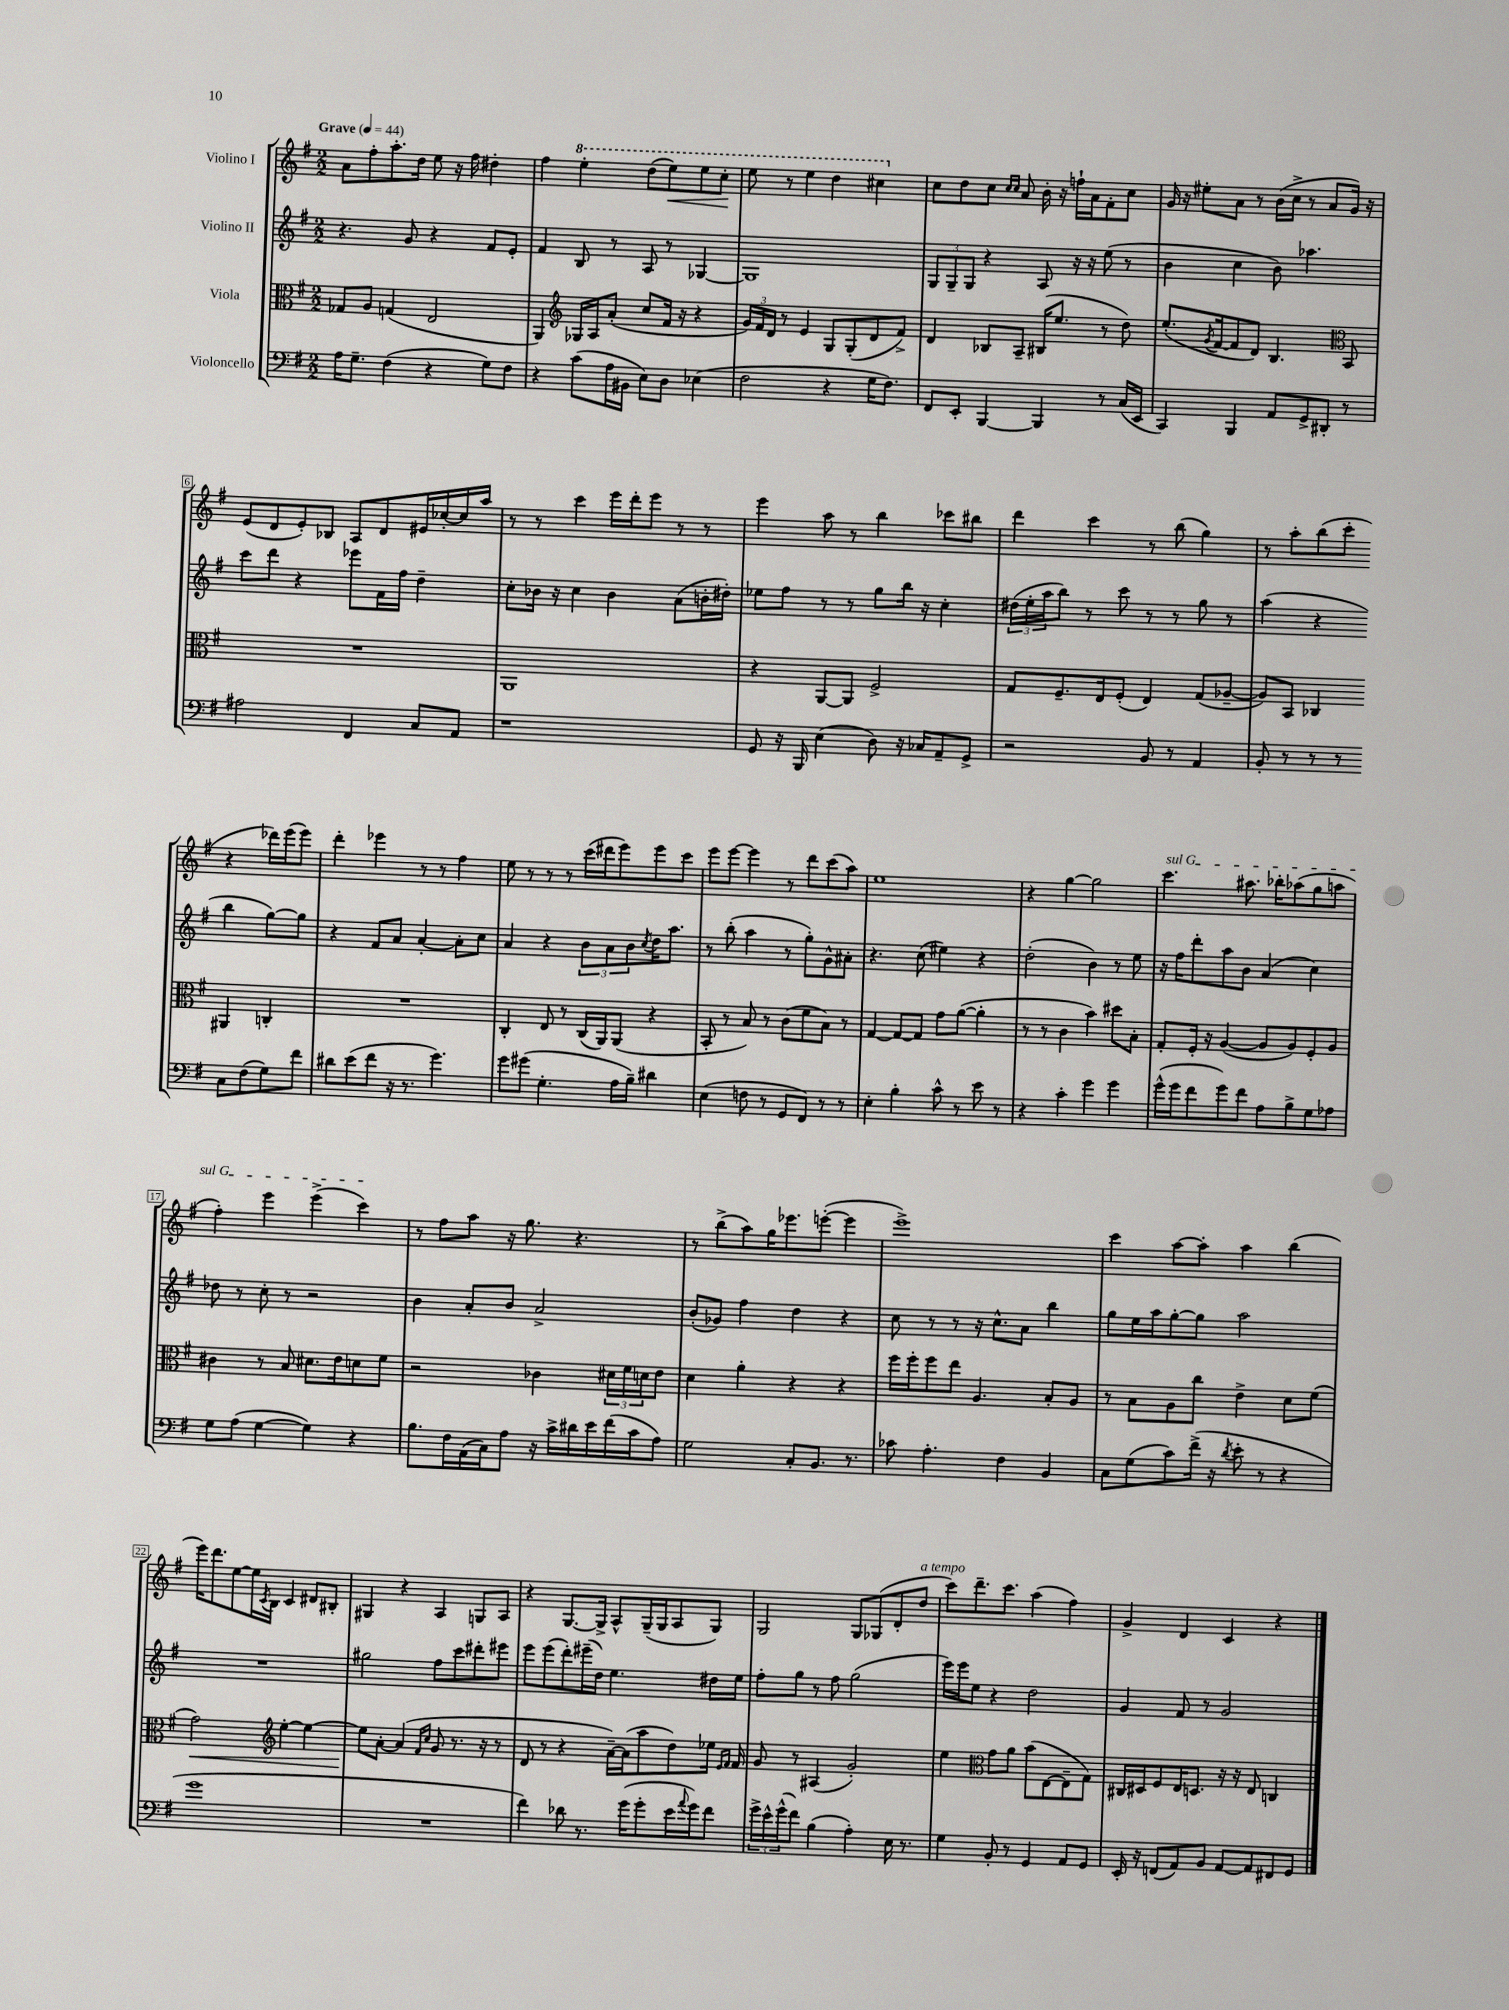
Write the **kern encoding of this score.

**kern	**kern	**dynam	**kern	**kern	**dynam
*part4	*part3	*part3	*part2	*part1	*part1
*staff4	*staff3	*staff3	*staff2	*staff1	*staff1
*I"Violoncello	*I"Viola	*	*I"Violino II	*I"Violino I	*
*clefF4	*clefC3	*	*clefG2	*clefG2	*
*k[f#]	*k[f#]	*	*k[f#]	*k[f#]	*
*M2/2	*M2/2	*	*M2/2	*M2/2	*
*MM44	*MM44	*	*MM44	*MM44	*
=1	=1	=1	=1	=1	=1
!	!	!	!	!LO:TX:a:B:t=Grave	!
16A\KL	8G-X/L	.	4.r	8a\L	.
8.G~\J	.	.	.	.	.
.	8A/J	.	.	8ff#'\	.
(4F#\	(4Gn/	.	.	8.aa'\	.
.	.	.	8g/	.	.
.	.	.	.	16dd\Jk	.
4r	2E/	.	4r	8ee\	.
.	.	.	.	16r	.
.	.	.	.	16ff#\	.
8G\L)	.	.	8f#/L	4dd#X'\	.
8F#\J	.	.	8e'/J	.	.
=2	=2	=2	=2	=2	=2
4r	4AA/)	.	4f#/	4ff#\	.
*	*clefG2	*	*	*	*
*	*	*	*	*8va	*
(8c\L	16G-X/LL	.	8B/	4eee'\	.
.	16A/J	.	.	.	.
16A\L	(8a'/J	.	8r	.	.
16BB#X\JJ	.	.	.	.	.
8E\L)	8cc/L	.	8A/	(8ddd\L	.
!	!	!	!	!	!LO:HP:b
8D\J	16f#/Jk	.	8r	8eee\)	<
.	16r	.	.	.	.
(4E-X\	4r	.	[4G-X/	8eee\	.
.	.	.	.	8ccc'\J	.
.	.	.	.	.	[
=3	=3	=3	=3	=3	=3
2F#\	24g/LL)	.	1G-]	8eee\	.
.	24f#/	.	.	.	.
.	24d/JJ	.	.	.	.
.	8r	.	.	8r	.
.	4e/	.	.	4eee\	.
4r	8G/L	.	.	4ddd\	.
.	(8G'/	.	.	.	.
16G\KL	8d/	.	.	4ccc#X\	.
8.F#\J)	.	.	.	.	.
.	8f#^/J)	.	.	.	.
=4	=4	=4	=4	=4	=4
*	*	*	*	*X8va	*
8FF#/L	4d/	.	12G/L	8cc\L	.
.	.	.	12G~/	.	.
8EE'/J	.	.	.	8dd\	.
.	.	.	12G/J	.	.
[4BBB/	8B-X/L	.	4r	8cc\J	.
.	.	.	.	16qqcc/LL	.
.	.	.	.	16qqcc/JJ	.
.	8A~/J	.	.	8a/	.
4BBB/]	(16B#X/KL	.	8A/	16b'\	.
.	8.ee/J	.	.	16r	.
.	.	.	16r	16ffn`\LL	.
.	.	.	16r	16a\J	.
8r	8r	.	(8ee\	8f#'\	.
(16C/LL	8dd\)	.	8r	8cc\J	.
16EE/JJ	.	.	.	.	.
=5	=5	=5	=5	=5	=5
4CC/)	(8.ee'/L	.	4b\	16g/	.
.	.	.	.	16r	.
.	.	.	.	8ee#X'\L	.
.	8qg/	.	.	.	.
.	[16f#/k	.	.	.	.
4BBB/	8f#/]	.	4cc\	8a\J	.
.	8d/J)	.	.	8r	.
8AA/L	4.B/	.	8b\)	(16b\LL	.
.	.	.	.	16cc^\JJ	.
8GG^/	.	.	4.aa-X\	8r	.
8DD#X'/J	.	.	.	8a/L	.
*	*clefC3	*	*	*	*
8r	8BB/	.	.	16g/Jk)	.
.	.	.	.	16r	.
!!LO:LB:g=z
=6	=6	=6	=6	=6	=6
2A#X\	1r	.	8ccc\L	(8e/L	.
.	.	.	8ddd\J	8d/	.
.	.	.	4r	8e'/)	.
.	.	.	.	8B-X/J	.
4FF#/	.	.	8eee-X\L	8A/L	.
.	.	.	16f#\L	8d/	.
.	.	.	16ff#\JJ	.	.
8C/L	.	.	4dd~\	16e#X/L	.
.	.	.	.	[16cc-X'/	.
8AA/J	.	.	.	16cc-/]	.
.	.	.	.	16aa/JJ	.
=7	=7	=7	=7	=7	=7
1r	1AA	.	8cc'\L	8r	.
.	.	.	16b-X\Jk	8r	.
.	.	.	16r	.	.
.	.	.	4cc\	4ccc\	.
.	.	.	4b-\	16eee\LL	.
.	.	.	.	16ddd'\J	.
.	.	.	.	8eee\J	.
.	.	.	(8a\L	8r	.
.	.	.	16bn'\L	8r	.
.	.	.	16dd#X'\JJ)	.	.
=8	=8	=8	=8	=8	=8
8GG/	4r	.	8ee-X\L	4eee\	.
16r	.	.	8ff#\J	.	.
16BBB/	.	.	.	.	.
(4E\	[8AA/L	.	8r	8aa\	.
.	8AA/J]	.	8r	8r	.
8D\)	2F#^/	.	8gg\L	4bb\	.
16r	.	.	16bb\Jk	.	.
16C-X/KL	.	.	16r	.	.
8AA~/	.	.	4cc'\	8ccc-X\L	.
8GG^/J	.	.	.	8bb#X\J	.
=9	=9	=9	=9	=9	=9
2r	8G/L	.	(24dd#X\LL	4ddd\	.
.	.	.	24ee'\	.	.
.	.	.	24aa\J	.	.
.	8.F#~/	.	8bb\J)	.	.
.	.	.	8r	4ccc\	.
.	16E/k	.	.	.	.
.	(8F#'/J	.	8ccc\	.	.
8BB/	4E/)	.	8r	8r	.
8r	.	.	8r	(8bb\	.
4AA/	(8G/L	.	8gg\	4gg\)	.
.	[8A-X~/J	.	8r	.	.
=10	=10	=10	=10	=10	=10
8BB'/	8A-/L])	.	(4aa\	8r	.
8r	8BB/J	.	.	8aa'\L	.
8r	4C-X/	.	4r	(8bb\	.
8r	.	.	.	8ccc'\J	.
8C\L	4AA#X/	.	4bb\	4r	.
(8F#\	.	.	.	.	.
8G\)	4Cn'/	.	[8gg\L)	16ddd-X\LL)	.
.	.	.	.	(16eee\J	.
8f#\J	.	.	8gg\J]	8eee\J)	.
!!LO:LB:g=z
=11	=11	=11	=11	=11	=11
8d#X\L	1r	.	4r	4ddd'\	.
(8e\	.	.	.	.	.
8f#\J	.	.	8f#/L	4eee-X\	.
16r	.	.	8a/J	.	.
8.r	.	.	.	.	.
.	.	.	[4a'/	8r	.
4.g\)	.	.	.	8r	.
.	.	.	8a'\L]	4ff#\	.
.	.	.	8cc\J	.	.
=12	=12	=12	=12	=12	=12
8g\L	4C'/	.	4a/	8ee\	.
(8g#X\J	.	.	.	8r	.
4.G'\	8E/	.	4r	8r	.
.	8r	.	.	8r	.
.	(16C/LL	.	12b\L	(16ccc\LL	.
.	16AA/J)	.	.	16ddd#X\J	.
.	.	.	12a\	.	.
16A\LL	(8AA/J	.	.	8eee\)	.
.	.	.	12b\	.	.
16B~\JJ)	.	.	.	.	.
.	.	.	8qcc/	.	.
4d#X\	4r	.	16dd\K	8eee\	.
.	.	.	8.aa\J	.	.
.	.	.	.	8ccc\J	.
=13	=13	=13	=13	=13	=13
(4E\	8BB'/	.	8r	8eee\L	.
.	8r	.	(8bb'\	[8eee\J	.
8Fn\	8B/)	.	4aa\	4eee\]	.
8r	8r	.	.	.	.
8GG/L	(8c\L	.	8r	8r	.
8FF#/J)	8f#\	.	8gg'\L)	8ddd\L	.
8r	8B\J)	.	8g^^\	(8ccc\	.
8r	8r	.	8a#X'\J	8aa\J)	.
=14	=14	=14	=14	=14	=14
4E'\	[4G/	.	4.r	1ee	.
4B'\	8G/L_	.	.	.	.
.	8G/J]	.	(8cc\	.	.
8c^^\	8g\L	.	4ee#X\)	.	.
8r	([8a\J	.	.	.	.
8e\	4a'\]	.	4r	.	.
8r	.	.	.	.	.
=15	=15	=15	=15	=15	=15
4r	8r	.	(2dd'\	4r	.
.	8r	.	.	.	.
4c'\	4c\	.	.	[4gg\	.
4g\	4b\)	.	4b\)	2gg\]	.
4g\	8dd#X\L	.	8r	.	.
.	8B'\J	.	8ee\	.	.
=16	=16	=16	=16	=16	=16
!	!	!	!	!LO:TX:a:i:t=sul G	!
(16g^^\LL	8G'/L	.	16r	4.ccc\	.
16g\J	.	.	16ff#\KL	.	.
8f#\	16F#'/Jk	.	8ddd'\	.	.
.	16r	.	.	.	.
8g\)	([4A/	.	8aa\	.	.
8f#\J	.	.	8b\J	8.aa#X\	.
8A\L	8A/L]	.	(4a/	.	.
.	.	.	.	16bb-X'\KL	.
8B^\	8A/)	.	.	(8aa-X\	.
8G\	8F#'/	.	4cc\)	8gg\	.
8A-X\J	8A/J	.	.	8aan\J	.
!!LO:LB:g=z
=17	=17	=17	=17	=17	=17
8G\L	4c#X\	.	8dd-X\	4ff#'\)	.
(8A\J	.	.	8r	.	.
[4G\	8r	.	8cc'\	4eee\	.
.	8B/	.	8r	.	.
4G\])	8.d#X\L	.	2r	(4eee^\	.
.	16e\k	.	.	.	.
4r	8dn\	.	.	4ccc\)	.
.	8f#\J	.	.	.	.
=18	=18	=18	=18	=18	=18
8.B\L	2r	.	4b\	8r	.
.	.	.	.	8ff#\L	.
16F#\L	.	.	.	.	.
(16AA\	.	.	8a'/L	8aa\J	.
16C\J)	.	.	.	.	.
8A\J	.	.	8b/J	16r	.
.	.	.	.	8.gg\	.
16r	4c-X\	.	2a^/	.	.
16c^\LL	.	.	.	.	.
16d#X\	.	.	.	4.r	.
16e\	.	.	.	.	.
(16f#\	24d#X\LL	.	.	.	.
.	24f#\	.	.	.	.
16c\J	.	.	.	.	.
.	24dn\J	.	.	.	.
8A\J)	8e\J	.	.	.	.
=19	=19	=19	=19	=19	=19
2G\	4d\	.	(8b'/L	8r	.
.	.	.	8g-X/J)	(8bb^\L	.
.	4a'\	.	4ff#\	8aa\)	.
.	.	.	.	16gg\K	.
.	.	.	.	8.eee-X\	.
8C'/L	4r	.	4dd\	.	.
8.BB/J	.	.	.	([8eeen'\J	.
.	4r	.	4r	4eee\]	.
8.r	.	.	.	.	.
=20	=20	=20	=20	=20	=20
8c-X\	16ff#\LL	.	8cc\	1eee^)	.
.	16ff#'\J	.	.	.	.
4.A'\	8ff#\	.	8r	.	.
.	8ee\J	.	8r	.	.
.	4.A/	.	16r	.	.
.	.	.	8.cc^^\L	.	.
4F#\	.	.	.	.	.
.	.	.	8a\J	.	.
4BB/	8B'/L	.	4bb\	.	.
.	8A/J	.	.	.	.
=21	=21	=21	=21	=21	=21
8C\L	8r	.	8gg\L	4ccc\	.
(8G\	8B\L	.	16ee\L	.	.
.	.	.	16aa\J	.	.
8c\)	8A\	.	[8gg'\	[8aa\L	.
(16f#^\Jk	8cc\J	.	8gg\J]	8aa'\J]	.
16r	.	.	.	.	.
8qd/	.	.	.	.	.
8e'\	4e^\	.	2aa\	4aa\	.
8r	.	.	.	.	.
4r	8d\L	.	.	(4bb\	.
.	(8f#\J	.	.	.	.
!!LO:LB:g=z
=22	=22	=22	=22	=22	=22
!	!	!LO:HP:b	!	!	!
1g	2g\)	<	1r	16eee\KL)	.
.	.	.	.	8.ddd\	.
.	.	.	.	[8ee\	.
.	.	.	.	16ee\L]	.
.	.	.	.	8qc/	.
.	.	.	.	16B\JJ	.
*	*clefG2	*	*	*	*
.	[4ee'\	.	.	4c/	.
.	4ee\_	.	.	8d#X/L	.
.	.	.	.	8B#X'/J	.
=23	=23	=23	=23	=23	=23
1r	8ee\L]	.	2gg#X\	4G#X/	.
.	[8a'\J	[	.	.	.
.	(4a/]	.	.	4r	.
.	16qqf#/LL	.	.	.	.
.	16qqcc/JJ	.	.	.	.
.	8g/	.	8ff#\L	4A/	.
.	8.r	.	8ccc\	.	.
.	.	.	8ddd#X'\	8Gn/L	.
.	16r	.	.	.	.
.	8r	.	8eee#X\J	8A/J	.
=24	=24	=24	=24	=24	=24
4f#\)	8d/	.	8eee\L	4r	.
.	8r	.	(8eee\	.	.
8d-X\	4r	.	8ddd'\)	[8.G/L	.
8.r	.	.	(16eee#X~\L	.	.
.	.	.	16dd\JJ)	16G^/Jk]	.
.	[16a~\LL)	.	4.ee\	8A^^/L	.
(16g\KL	(16a\J]	.	.	.	.
8g'\	8aa\	.	.	(16G~/L	.
.	.	.	.	16G/J	.
16e\L	8dd\)	.	.	8A/	.
8qqa/	.	.	.	.	.
16g\J)	.	.	.	.	.
8f#\J	16ee-X\Jk	.	16dd#X\LL	8G/J)	.
.	16qqe/LL	.	.	.	.
.	16qqf#/JJ	.	.	.	.
.	16f#/	.	16ee\JJ	.	.
=25	=25	=25	=25	=25	=25
24g^\LL	8g/	.	8ff#'\L	2G/	.
24e^^\	.	.	.	.	.
(24g^^\J	.	.	.	.	.
8f#\J)	8r	.	8gg\J	.	.
(4B\	(4A#X/	.	8r	.	.
.	.	.	8ff#\	.	.
4A'\)	2g'/)	.	(2gg\	8G/L	.
.	.	.	.	(8G-X/	.
16E\	.	.	.	8d'/	.
8.r	.	.	.	.	.
!	!	!	!	!LO:TX:a:i:t=a tempo	!
.	.	.	.	8dd/J	.
=26	=26	=26	=26	=26	=26
4G\	4ee\	.	16eee\LL)	8ccc\L)	.
.	.	.	16eee\J	.	.
.	.	.	8ee\J	8.ddd~\	.
*	*clefC3	*	*	*	*
8BB'/	8g\L	.	4r	.	.
.	.	.	.	8.ccc\J	.
8r	8a\J	.	.	.	.
4GG/	(8b\L	.	2dd\	(4aa\	.
.	[8E\	.	.	.	.
8AA/L	8E~\]	.	.	4ff#\)	.
8GG/J	8G\J)	.	.	.	.
=27	=27	=27	=27	=27	=27
16EE'/	16C#X/LL	.	4g/	4g^/	.
16r	16D#X/J	.	.	.	.
(8FFn/L	8F#/	.	.	.	.
8AA/)	16E/K	.	8f#/	4d/	.
.	8.Dn/J	.	.	.	.
8BB/J	.	.	8r	.	.
[8AA/L	16r	.	2g/	4c/	.
.	16r	.	.	.	.
8AA/]	8E/	.	.	.	.
8FF#X/	4Cn/	.	.	4r	.
8GG/J	.	.	.	.	.
==	==	==	==	==	==
*-	*-	*-	*-	*-	*-
